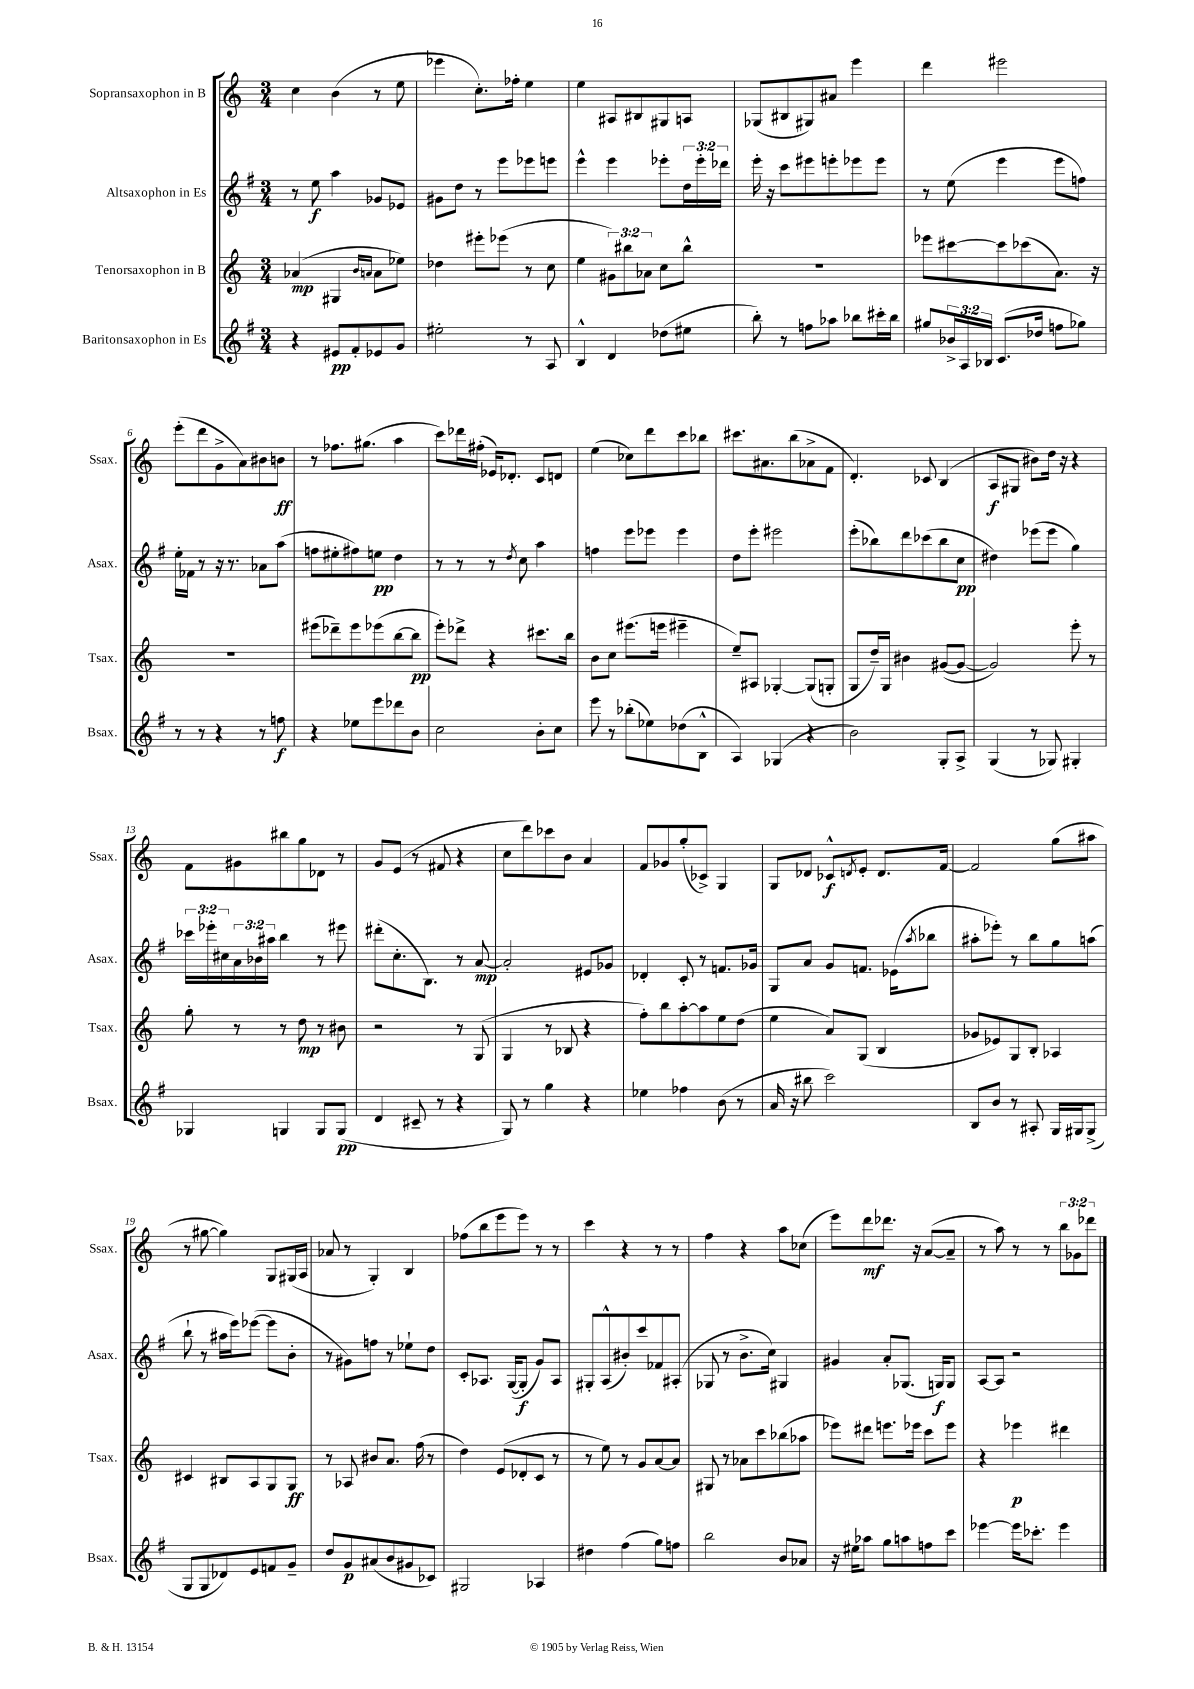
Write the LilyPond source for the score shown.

<<
\new StaffGroup <<
\new Staff = "s0" \with { instrumentName = "Sopransaxophon in B" shortInstrumentName = "Ssax." } {
    \clef treble \key c \major \numericTimeSignature \time 3/4 \override Staff.TupletNumber.text = #tuplet-number::calc-fraction-text
    c''4 b'4( r8 e''8 |
    ees'''4 c''8.-.) fes''16-. e''4 |
    e''4 ais8 bis8 gis8 a8 |
    ges8( bis8 gis8) ais'8 e'''4 |
    d'''4 eis'''2 |
    e'''8-.( d'''8 g'8-> a'8) bis'8 b'8\ff |
    r8 fes''8. gis''8.( a''4 |
    c'''8) des'''16 fis''16-.( ees'16) des'8.-. c'8 d'8 |
    e''4( ces''8) d'''8 c'''8 bes''8 |
    cis'''8. ais'8. b''8( aes'8-> f'8 |
    d'4.-.) ces'8 b4( |
    a8\f gis8 bis'8) d''16 r16 r4 |
    f'8 gis'8 bis''8 g''8 des'8 r8 |
    g'8 e'8( r8 fis'8 r4 |
    c''8 d'''8) ces'''8 b'8 a'4 |
    f'8 ges'8 g''8-.( ces'8->) g4 |
    g8 des'8 ces'8-^\f \acciaccatura { d'8 } e'8-. d'8. f'16~ |
    f'2 g''8( ais''8 |
    r8 gis''8~ gis''4) g8 gis16( a16 |
    aes'8 r8 g4-.) b4 |
    fes''8( b''8 e'''8 e'''8) r8 r8 |
    c'''4 r4 r8 r8 |
    f''4 r4 a''8 ces''8( |
    e'''8) d'''8\mf des'''8. r16 a'8~( a'8-- |
    r8 a''8) r8 r8 \tuplet 3/2 { b''8 ges'8 des'''8 } \bar "|." |
}
\new Staff = "s1" \with { instrumentName = "Altsaxophon in Es" shortInstrumentName = "Asax." } {
    \clef treble \key g \major \numericTimeSignature \time 3/4 \override Staff.TupletNumber.text = #tuplet-number::calc-fraction-text
    r8 e''8\f a''4 ges'8 ees'8 |
    gis'8 d''8 r8 e'''8 ees'''8 e'''8 |
    e'''4-^ e'''4 ees'''8-. \tuplet 3/2 { d''16 ees'''16-. des'''16 } |
    e'''16-. r16 c'''8 eis'''8 e'''8-. ees'''8 ees'''8 |
    r8 e''8( e'''4 e'''8 f''8) |
    e''16-. fes'16 r8 r16 r8. aes'8 a''8( |
    f''8 eis''8-. fis''8) e''8\pp d''4 |
    r8 r8 r8 \acciaccatura { d''8 } c''8 a''4 |
    f''4 e'''8 ees'''8 ees'''4 |
    d''8 e'''8-. eis'''2 |
    e'''8-.( bes''8) d'''8 ces'''8( bes''8 c''8\pp |
    dis''4) ees'''8( ees'''8 g''4) |
    \tuplet 3/2 { ces'''16 ees'''16-. cis''16 } \tuplet 3/2 { a'16 bes'16 ais''16 } b''4 r8 eis'''8 |
    dis'''8-.( c''8.-. b8.) r8 a'8~\mp |
    a'2-. eis'8 ges'8 |
    des'4-. c'8-. r8 f'8. ges'16 |
    g8 a'8 g'8 f'8. ees'16( \acciaccatura { a''8 } bes''8 |
    ais''8-. ees'''8-.) r8 b''8 g''8 a''8( |
    b''8-! r8 ais''16 e'''16) ees'''8~( ees'''8 b'8-. |
    r8 gis'8) f''8 r8 ees''8-! d''8 |
    c'8-. aes8. g16~( g8-.\f g'8) aes8 |
    gis8-. a8-^( bis'8-.) c'''8 fes'8 ais8-.( |
    ges8 r8 b'8.-> c''16) gis4 |
    gis'4 a'8-. ges8.( g16\f) g8 |
    a8~ a8 r2 \bar "|." |
}
\new Staff = "s2" \with { instrumentName = "Tenorsaxophon in B" shortInstrumentName = "Tsax." } {
    \clef treble \key c \major \numericTimeSignature \time 3/4 \override Staff.TupletNumber.text = #tuplet-number::calc-fraction-text
    aes'4\mp( gis4 \grace { b'16 a'16 } a'8 ees''8) |
    des''4 eis'''8-. ees'''8( r8 c''8 |
    e''4 \tuplet 3/2 { gis'8) bis''8 aes'8 } c''8 bis''8-^ |
    R2. |
    ees'''8 cis'''8~ cis'''8 ces'''8( a'8.) r16 |
    R2. |
    eis'''8( des'''8--) eis'''8 ees'''8( b''8~ b''8\pp |
    e'''8-.) des'''8-> r4 cis'''8. b''16 |
    b'8 c''8 eis'''8.( e'''16 eis'''4-- |
    e''8--) ais8 ges4~-. ges8( g8-. |
    g8 d''16--) g16 bis'4 gis'8~( gis'8~ |
    gis'2) e'''8-. r8 |
    g''8-. r8 r8 d''8\mp r8 bis'8 |
    r2 r8 g8( |
    g4 r8 bes8 r4 |
    f''8-.) b''8 a''8~-. a''8 e''8 d''8( |
    e''4 a'8) g8( b4 |
    ges'8 ees'8) g8 b8-. aes4 |
    cis'4 bis8 a8 g8 g8\ff |
    r8 aes8 bis'8 a'8. f''16( r8 |
    d''4) e'8( des'8-. c'8 r8 |
    r8 e''8) r8 g'8 a'8~ a'8 |
    gis8 r8 aes'8 c'''8 bes''8( aes''8 |
    ees'''8) dis'''8 e'''8. ees'''16 c'''8 ees'''8 |
    r4 ees'''4\p dis'''4 \bar "|." |
}
\new Staff = "s3" \with { instrumentName = "Baritonsaxophon in Es" shortInstrumentName = "Bsax." } {
    \clef treble \key g \major \numericTimeSignature \time 3/4 \override Staff.TupletNumber.text = #tuplet-number::calc-fraction-text
    r4 eis'8\pp fis'8-. ees'8 g'8 |
    eis''2-. r8 a8 |
    b4-^ d'4 des''8( eis''8 |
    b''8-.) r8 f''8 aes''8 bes''8 cis'''16-. bes''16 |
    gis''8 \tuplet 3/2 { bes'16-> a16 bes16 } c'8.( des''16 f''8 ges''8) |
    r8 r8 r4 r8 f''8\f |
    r4 ees''8 e'''8 des'''8 b'8 |
    c''2 b'8-. c''8 |
    e'''8 r8 bes''8-.( ees''8) des''8( b8-^ |
    a4) ges4( r4 |
    b'2) g8-. a8-> |
    g4( r8 ges8) gis4-. |
    ges4 g4 g8 g8\pp( |
    d'4 cis'8-- r8 r4 |
    g8) r8 g''4 r4 |
    ees''4 fes''4 b'8( r8 |
    a'16 r16 bis''8 c'''2) |
    b8 b'8 r8 ais8-. g16 gis16 gis8->( |
    g8 g8 des'8) e'8 f'8 g'8-- |
    d''8 g'8\p ais'8( b'8 gis'8 ces'8) |
    gis2 aes4 |
    dis''4 fis''4( g''8) f''8 |
    b''2 b'8 aes'8 |
    r16 eis''16 aes''8 g''8 a''8 f''8 c'''8 |
    ees'''4~ ees'''16 ces'''8.-. ees'''4 \bar "|." |
}
>>
>>
